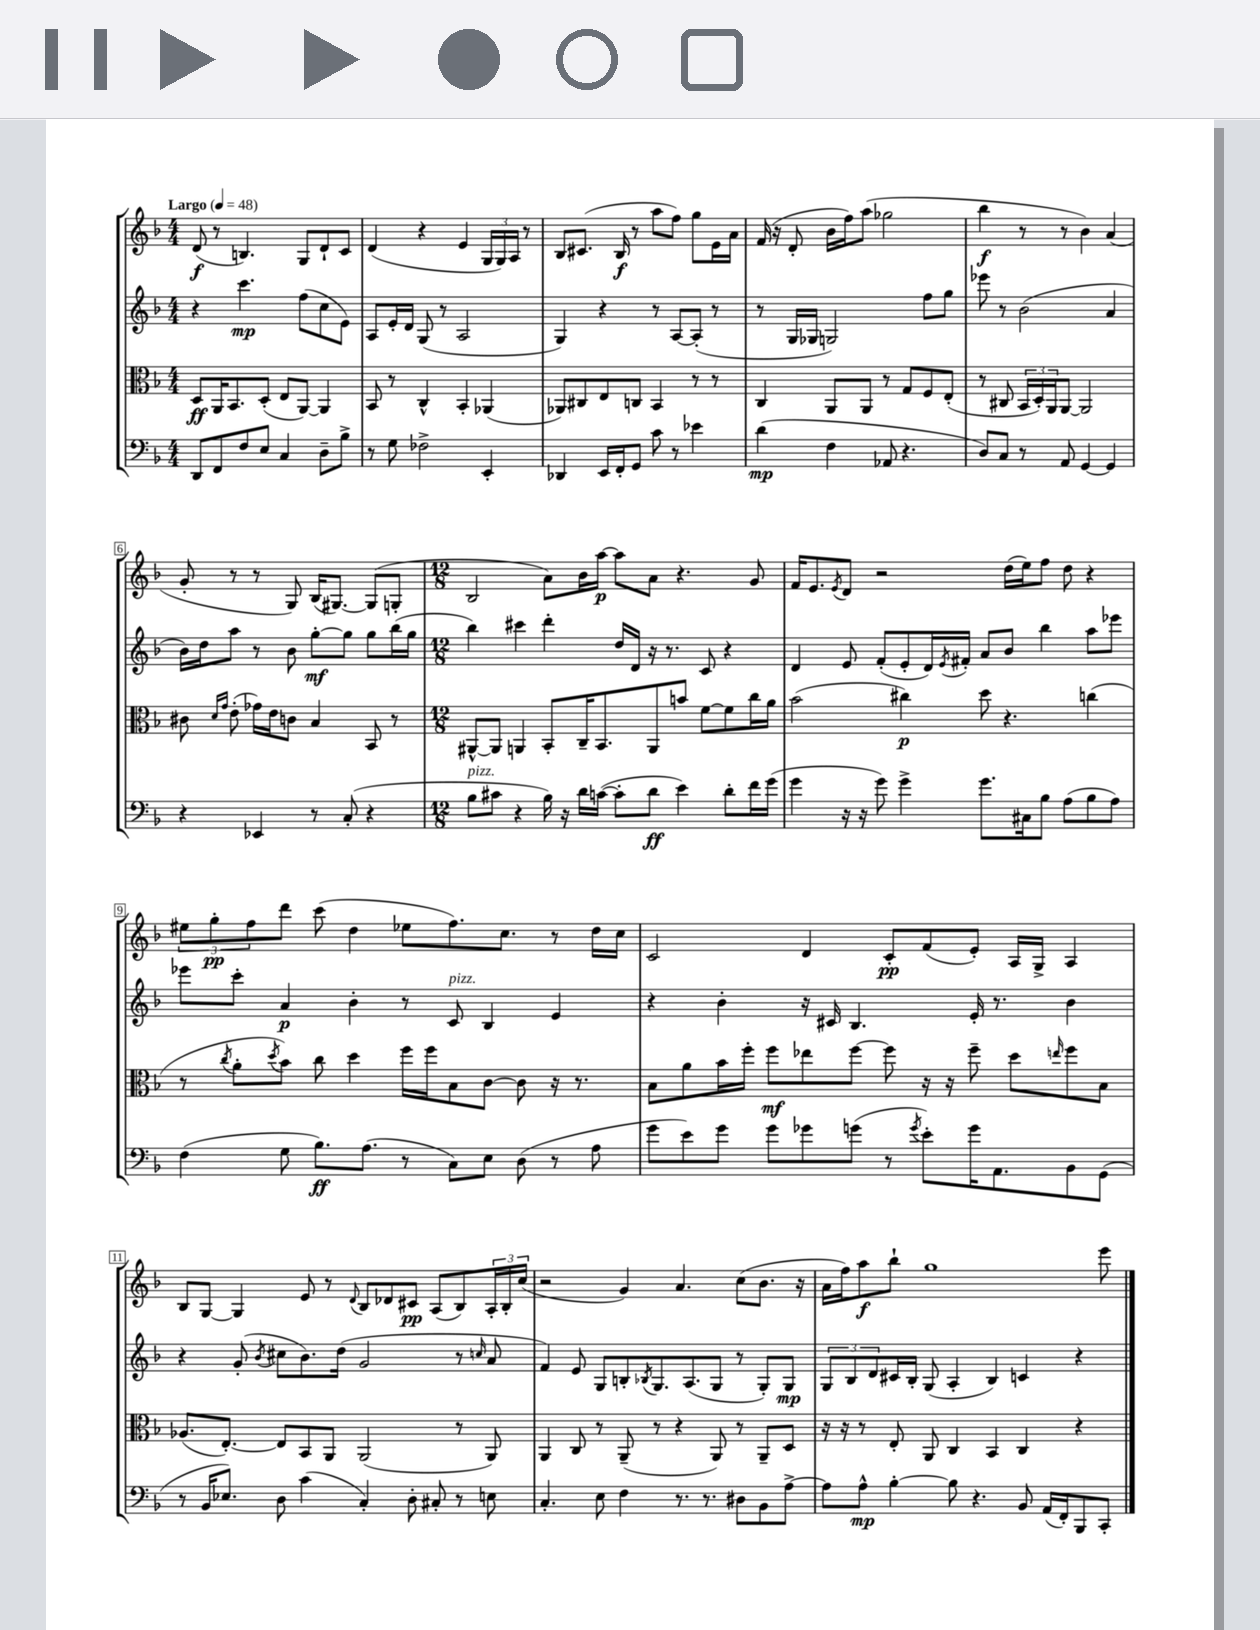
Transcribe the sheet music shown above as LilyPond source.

<<
\new StaffGroup <<
\new Staff = "s0" {
    \clef treble \key f \major \numericTimeSignature \time 4/4 \tempo "Largo" 4 = 48
    d'8\f( r8 b4.) g8 d'8-! c'8 |
    d'4( r4 e'4 \tuplet 3/2 { g16 g16) a16 } r8 |
    bes8 cis'8.( bes16\f r8 a''8 f''8) g''8 e'16 a'16 |
    f'16( r16 d'8-. bes'16 f''16) a''8( ges''2 |
    bes''4\f r8 r8 bes'4) a'4( |
    g'8-. r8 r8 g8) bes16( gis8.~) gis8( g8-. |
    \numericTimeSignature \time 12/8 bes2 a'8) bes'16 a''16~\p a''8 a'8 r4. g'8 |
    f'16 e'8. \acciaccatura { e'8 } d'8 r2 d''16( e''16) f''8 d''8 r4 |
    \tuplet 3/2 { eis''8 g''8-.\pp f''8 } d'''8 c'''8( d''4 ees''8 f''8.) c''8. r8 d''16 c''16 |
    c'2 d'4 c'8-.\pp f'8( e'8-.) a16 g16-> a4 |
    bes8 g8~ g4 e'8 r8 \appoggiatura { d'8 } bes8 des'8 cis'8\pp a8( bes8) \tuplet 3/2 { a16-. bes16-. c''16( } |
    r2 g'4) a'4. c''8( bes'8. r16 |
    a'16 f''16) a''8\f bes''8-! g''1 e'''8 \bar "|." |
}
\new Staff = "s1" {
    \clef treble \key f \major \numericTimeSignature \time 4/4
    r4 c'''4.\mp f''8( c''8 e'8) |
    a8 e'16-. d'16 g8( r8 a2 |
    g4) r4 r8 a8~ a8-.( r8 |
    r8 g16 ges16 g2) f''8 g''8 |
    ees'''8 r8 bes'2( a'4 |
    bes'16) d''16 a''8 r8 bes'8 g''8~-.\mf g''8 g''8 bes''16( g''16 |
    \numericTimeSignature \time 12/8 bes''4) cis'''4 d'''4-. d''16 d'16 r16 r8. c'8 r4 |
    d'4 e'8 f'8-.( e'8-. d'16) \acciaccatura { e'8 } fis'16-. a'8 bes'8 bes''4 a''8 ees'''8 |
    ees'''8 c'''8-. a'4\p bes'4-. r8 c'8^\markup { \italic "pizz." } bes4 e'4 |
    r4 bes'4-. r16 cis'16 bes4. e'16-. r8. bes'4 |
    r4 g'8-.( \acciaccatura { bes'8 } cis''8 bes'8.) d''16( g'2 r8 \grace { c''16 } a'8 |
    f'4) e'8 g8 b8-. \acciaccatura { bes8 } g8. a8.( g8 r8 g8-.) g8\mp |
    \tuplet 3/2 { g8 bes8 d'8 } cis'16 bes16-. g8( a4-. bes4) c'4 r4 \bar "|." |
}
\new Staff = "s2" {
    \clef alto \key f \major \numericTimeSignature \time 4/4
    d8\ff a,16 bes,8. d8-.( e8 a,8~) a,4 |
    bes,8 r8 c4-^ bes,4-. aes,4( |
    aes,8) cis8 e8 c8 bes,4 r8 r8 |
    c4 a,8 a,8 r8 g8 f8 e8-.( |
    r8 cis8 \tuplet 3/2 { bes,16 d16-.) a,16 } a,8~ a,2 |
    cis'8 \grace { d'16 g'16 } e'8-.( ges'16) e'16 c'8 bes4 bes,8 r8 |
    \numericTimeSignature \time 12/8 ais,8~-^ ais,8 a,4 bes,8-. c16-- bes,8. a,8 b'8 f'8~ f'8 c''16 a'16 |
    bes'2( cis''4\p) d''8 r4. c''4( |
    r8 \acciaccatura { c''8 } a'8-. \acciaccatura { d''8 } bes'8) c''8 d''4 f''16 f''16 bes8 c'8~ c'8 r16 r8. |
    bes8 a'8 bes'16 f''16-. f''8\mf ees''8 f''8~ f''8 r16 r16 f''8-- d''8 \grace { e''16 } f''8 bes8 |
    aes8.( e8.~-.) e8 bes,8 a,8 a,2( r8 a,8) |
    a,4 c8 r8 a,8--( r8 r4 a,8) r8 a,8-- d8 |
    r16 r16 r8 e8-. a,8 c4 bes,4 c4 r4 \bar "|." |
}
\new Staff = "s3" {
    \clef bass \key f \major \numericTimeSignature \time 4/4
    d,8 f,8 f8 e8 c4 d8-- bes8-> |
    r8 g8 fes2-> e,4-. |
    des,4 e,16 f,16-. g,8 c'8 r8 ees'4 |
    d'4\mp( f4 aes,8 r4. |
    d8) c8 r8 a,8 g,4~ g,4 |
    r4 ees,4 r8 c8-.( r4 |
    \numericTimeSignature \time 12/8 bes8^\markup { \italic "pizz." } cis'8 r4 bes16) r16 d'16 c'16~( c'8-. d'8\ff e'4) d'8-. f'16 g'16( |
    g'4 r16 r16 g'8) g'4-> g'8. cis16 bes8 a8( bes8 a8) |
    f4( g8 bes8.\ff) a8.( r8 c8) e8 d8( r8 a8 |
    g'8 e'8) g'8 g'8 ges'8 g'8( r8 \acciaccatura { g'8 } e'8-.) g'16 a,8. bes,8 g,8( |
    r8 bes,16 ees8.) d8 c'4( c4-.) d8-. cis8-. r8 e8 |
    c4.-. e8 f4 r8. r8. dis8 bes,8 a8~-> |
    a8 a8-^\mp bes4~-. bes8 r4. bes,8 a,16( f,16-.) bes,,8 c,8-. \bar "|." |
}
>>
>>
\layout { \context { \Score \override BarNumber.stencil = #(make-stencil-boxer 0.1 0.3 ly:text-interface::print) } }
